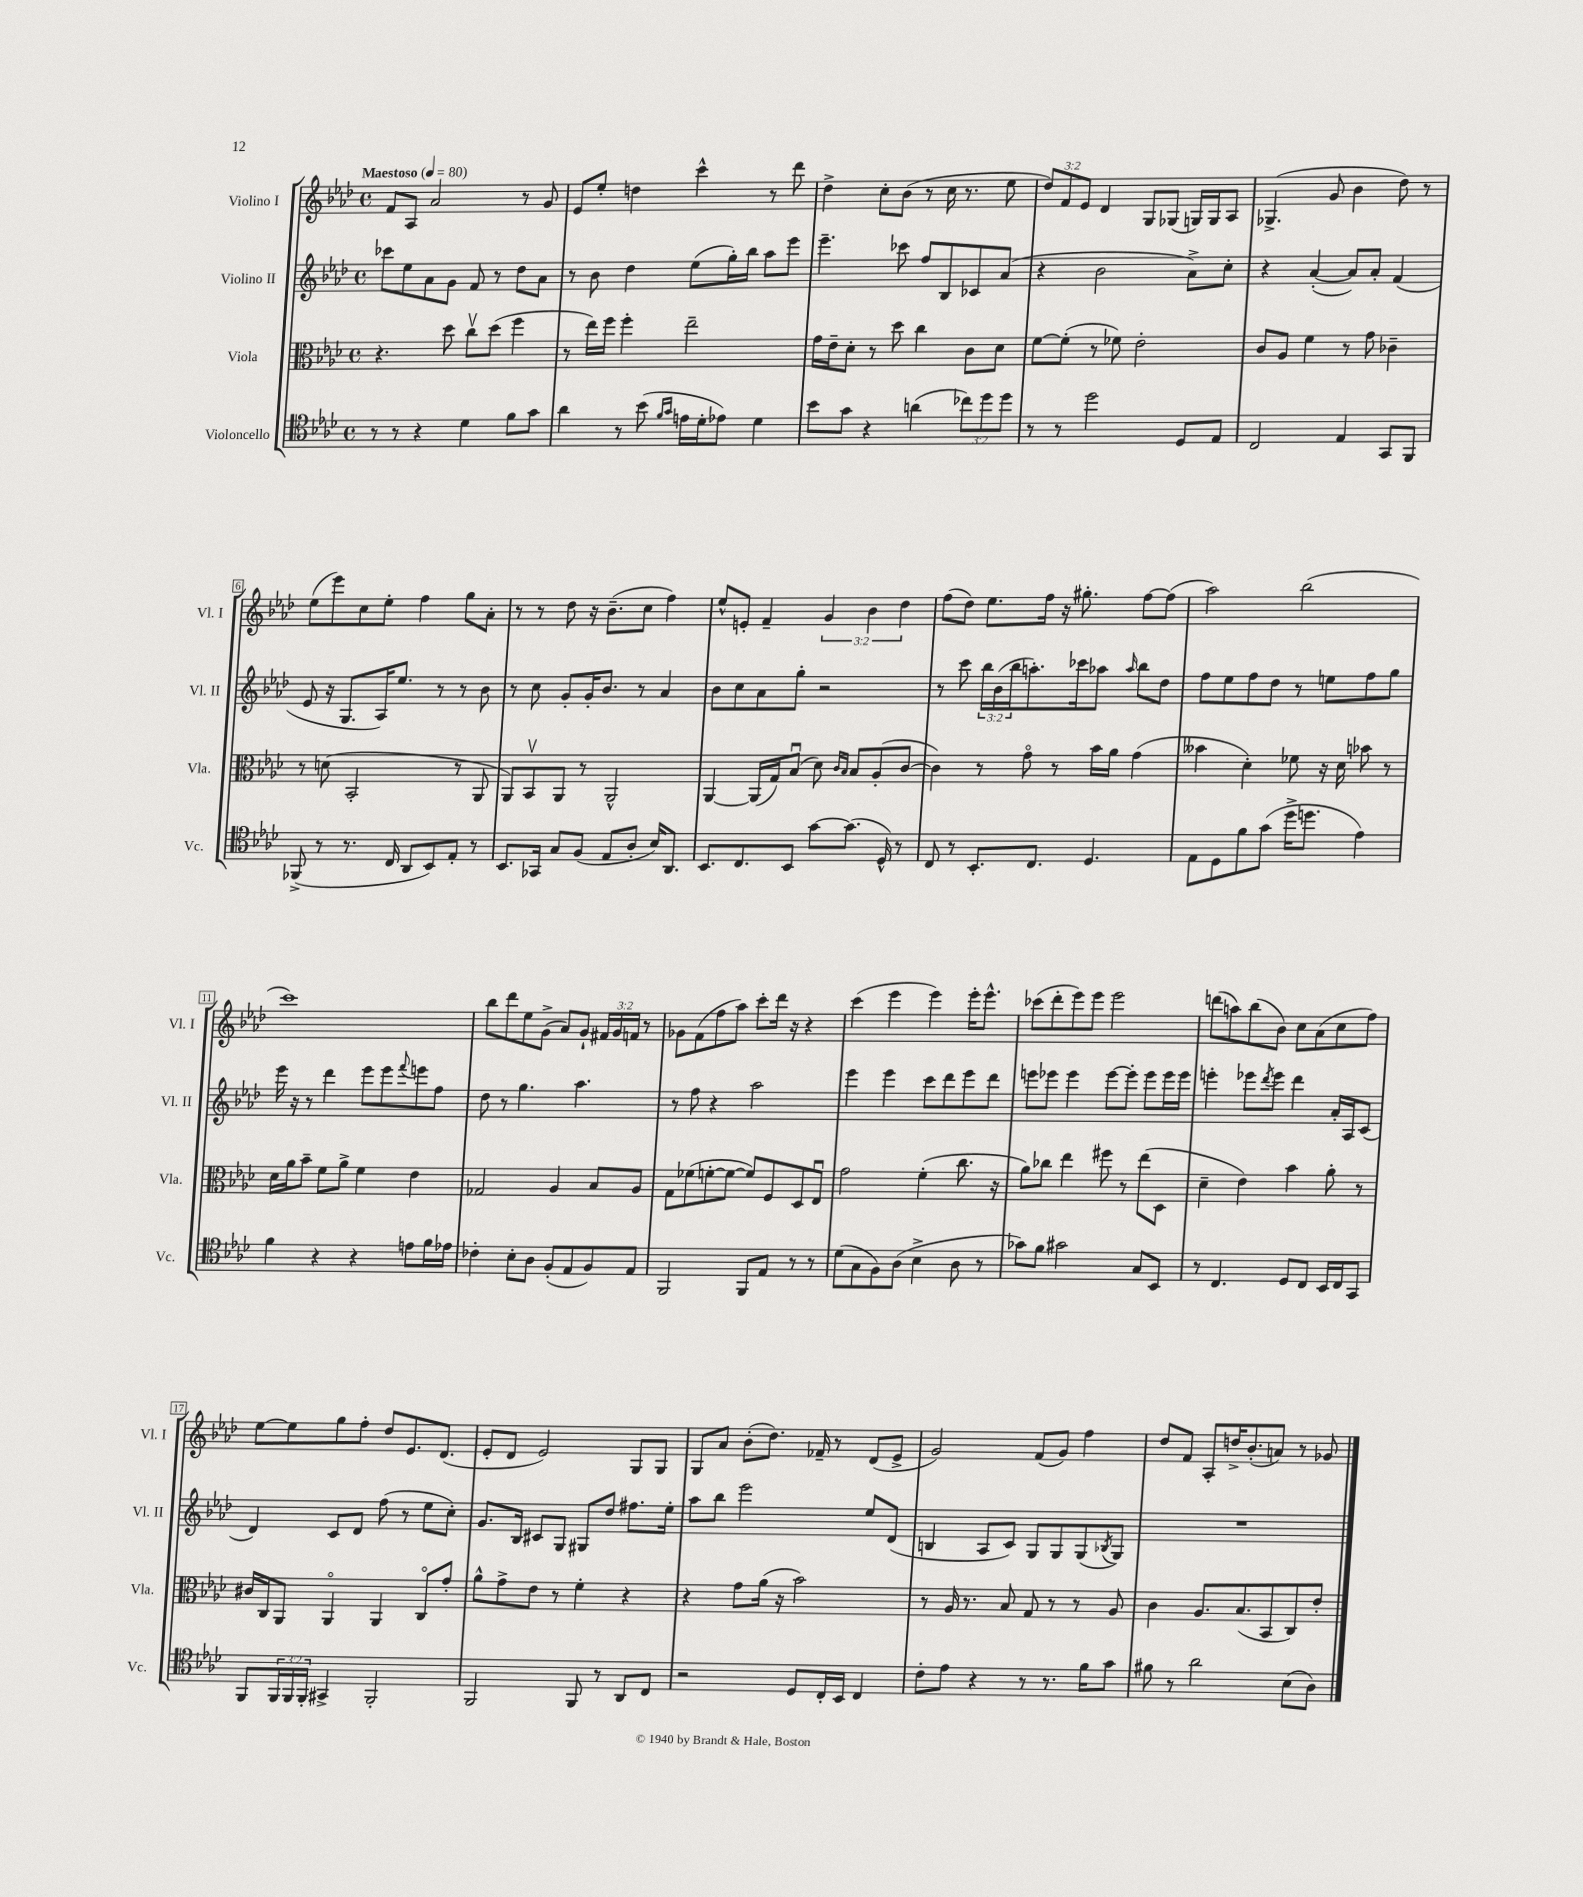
<<
\new StaffGroup <<
\new Staff = "s0" \with { instrumentName = "Violino I" shortInstrumentName = "Vl. I" } {
    \clef treble \key aes \major \defaultTimeSignature \time 4/4 \override Staff.TupletNumber.text = #tuplet-number::calc-fraction-text \tempo "Maestoso" 4 = 80
    f'8 aes8 aes'2 r8 g'8 |
    ees'8 ees''8-. d''4 c'''4-^ r8 des'''8 |
    des''4-> c''8-. bes'8( r8 c''16 r8. ees''8 |
    \tuplet 3/2 { des''8) f'8 ees'8 } des'4 g8 ges8( g16) g16 aes8 |
    ges4.->( g'8 bes'4 des''8) r8 |
    ees''8( ees'''8) c''8 ees''8-. f''4 g''8 aes'8-. |
    r8 r8 des''8 r16 bes'8.--( c''8 f''4) |
    ees''8-^ e'8-. f'4-- \tuplet 3/2 { g'4 bes'4 des''4 } |
    f''8( des''8) ees''8. f''16 r16 gis''8.-. f''8~ f''8( |
    aes''2) bes''2( |
    c'''1) |
    bes''8 des'''8 ees''8 g'8->( aes'8) g'8-! \tuplet 3/2 { fis'16 g'16 f'16 } r8 |
    ges'8 f'8( f''8 aes''8) c'''8-. des'''16 r16 r4 |
    c'''4( ees'''4 ees'''4) ees'''16-. ees'''8.-^ |
    ces'''8( des'''8-. ees'''8) ees'''8 ees'''2 |
    d'''8( a''8) bes''8( bes'8) c''8 aes'8( c''8 f''8) |
    ees''8~ ees''8 g''8 f''8-. des''8 ees'8. des'8.( |
    ees'8-. des'8 ees'2) g8 g8 |
    g8 aes'8 bes'8-.( des''8.) fes'16-- r8 des'8( ees'8-> |
    g'2) f'8( g'8) f''4 |
    des''8 f'8 aes8-. d''16-> bes'8.-.( a'8) r8 ges'8 \bar "|." |
}
\new Staff = "s1" \with { instrumentName = "Violino II" shortInstrumentName = "Vl. II" } {
    \clef treble \key aes \major \defaultTimeSignature \time 4/4 \override Staff.TupletNumber.text = #tuplet-number::calc-fraction-text
    ces'''8 ees''8 aes'8 g'8 f'8 r8 des''8 aes'8 |
    r8 bes'8 des''4 ees''8( g''16-.) bes''16 aes''8 ees'''8 |
    ees'''4.-- ces'''8 f''8 bes8 ces'8 aes'8( |
    r4 bes'2 aes'8->) c''8-. |
    r4 aes'4~-.( aes'8) aes'8-. f'4( |
    ees'8 r16 g8. aes16) ees''8. r8 r8 bes'8 |
    r8 c''8 g'8-. g'16-. bes'8. r8 aes'4 |
    bes'8 c''8 aes'8 g''8-. r2 |
    r8 c'''8 \tuplet 3/2 { bes''16 bes'16( bes''16 } a''8.-.) ces'''16 aes''8 \grace { aes''16 } bes''8 des''8 |
    f''8 ees''8 f''8 des''8 r8 e''8 f''8 g''8 |
    ees'''16 r16 r8 des'''4 ees'''8 ees'''8 \appoggiatura { f'''8 } e'''8 f''8 |
    des''8 r8 g''4. aes''4. |
    r8 f''8 r4 aes''2 |
    ees'''4 ees'''4 c'''8 des'''8 ees'''8 des'''8 |
    e'''8 ees'''8 ees'''4 ees'''8~ ees'''8-. ees'''8 ees'''16 ees'''16 |
    e'''4-. ees'''8 \acciaccatura { des'''8 } ees'''8 des'''4 aes'16-. aes16 c'8( |
    des'4) c'8 des'8 f''8( r8 ees''8 c''8-.) |
    g'8. bes16 cis'8 g8 gis8 des''8 fis''8. ees''16-. |
    aes''8 bes''8 ees'''2 ees''8 des'8( |
    b4 aes8 c'8) g8 g8 g8( \acciaccatura { bes8 } g8) |
    R1 \bar "|." |
}
\new Staff = "s2" \with { instrumentName = "Viola" shortInstrumentName = "Vla." } {
    \clef alto \key aes \major \defaultTimeSignature \time 4/4
    r4. des''8 c''8\upbow des''8( f''4 |
    r8 ees''16) f''16 f''4-. ees''2-- |
    g'16 ees'16-- des'8-. r8 des''8 c''4 c'8 des'8 |
    f'8~ f'8-.( r8 fes'8) ees'2-. |
    c'8 aes8 f'4 r8 g'8 ces'4-- |
    r8 d'8( bes,2-. r8 aes,8 |
    aes,8) bes,8\upbow aes,8 r8 aes,2-^ |
    aes,4~ aes,16( g16) bes8\downbow( des'8) \grace { c'16 bes16 } bes8 aes8-.( c'8~ |
    c'4) r8 g'8\flageolet r8 bes'16 aes'16 g'4( |
    beses'4 des'4-.) fes'8 r16 des'16 bes'8 r8 |
    des'16 aes'16 bes'8-- f'8 aes'8-> f'4 ees'4 |
    ges2 aes4 bes8 aes8 |
    g8 fes'8( f'8~-. f'8~ f'8) f8 des8 ees8\downbow |
    g'2 f'4-.( c''8. r16 |
    aes'8) ces''8 ees''4 fis''8 r8 ees''8( des8 |
    des'4-- ees'4) bes'4 aes'8-. r8 |
    cis'16 c16 aes,8 aes,4\flageolet aes,4 c8\flageolet g'8-. |
    aes'8-^ g'8-> ees'8 r8 f'4-. r4 |
    r4 g'8 aes'16( r16 bes'2) |
    r8 aes16 r8. bes8 g8 r8 r8 aes8 |
    c'4 aes8. bes8.( bes,8 c8) ees'8-. \bar "|." |
}
\new Staff = "s3" \with { instrumentName = "Violoncello" shortInstrumentName = "Vc." } {
    \clef tenor \key aes \major \defaultTimeSignature \time 4/4 \override Staff.TupletNumber.text = #tuplet-number::calc-fraction-text
    r8 r8 r4 des'4 f'8 g'8 |
    aes'4 r8 bes'8( \grace { f'16 g'16 } e'16 des'16-. ees'8) des'4 |
    bes'8 g'8 r4 a'4( \tuplet 3/2 { ces''8) des''8 des''8 } |
    r8 r8 des''2 des8 ees8 |
    c2 ees4 g,8 f,8 |
    fes,8->( r8 r8. c16 aes,8 bes,8) ees8-. r8 |
    bes,8. ges,16 g8 f8( ees8 aes8-. bes16) aes,8. |
    bes,8. c8. bes,8 g'8~ g'8.( des16-^) r8 |
    c8 r8 bes,8.-. c8. des4. |
    ees8 des8 f'8 g'8( des''16-> d''8. ees'4) |
    f'4 r4 r4 e'8 f'16 ees'16 |
    ces'4-. bes8-. aes8 f8-.( ees8 f8) ees8 |
    f,2 f,8 ees8 r8 r8 |
    des'8( g8 f8) aes8( bes4-> aes8 r8 |
    ges'8) f'8 gis'2 g8 bes,8 |
    r8 c4. des8 c8 bes,16 c16 g,8 |
    f,8 \tuplet 3/2 { f,16 f,16 f,16-. } gis,4-> f,2-. |
    f,2 f,8 r8 aes,8 c8 |
    r2 des8 c16-. bes,16 c4 |
    c'8-. ees'8 r4 r8 r8. f'16 g'8 |
    fis'8 r8 aes'2 bes8( aes8) \bar "|." |
}
>>
>>
\layout { \context { \Score \override BarNumber.stencil = #(make-stencil-boxer 0.1 0.3 ly:text-interface::print) } }
